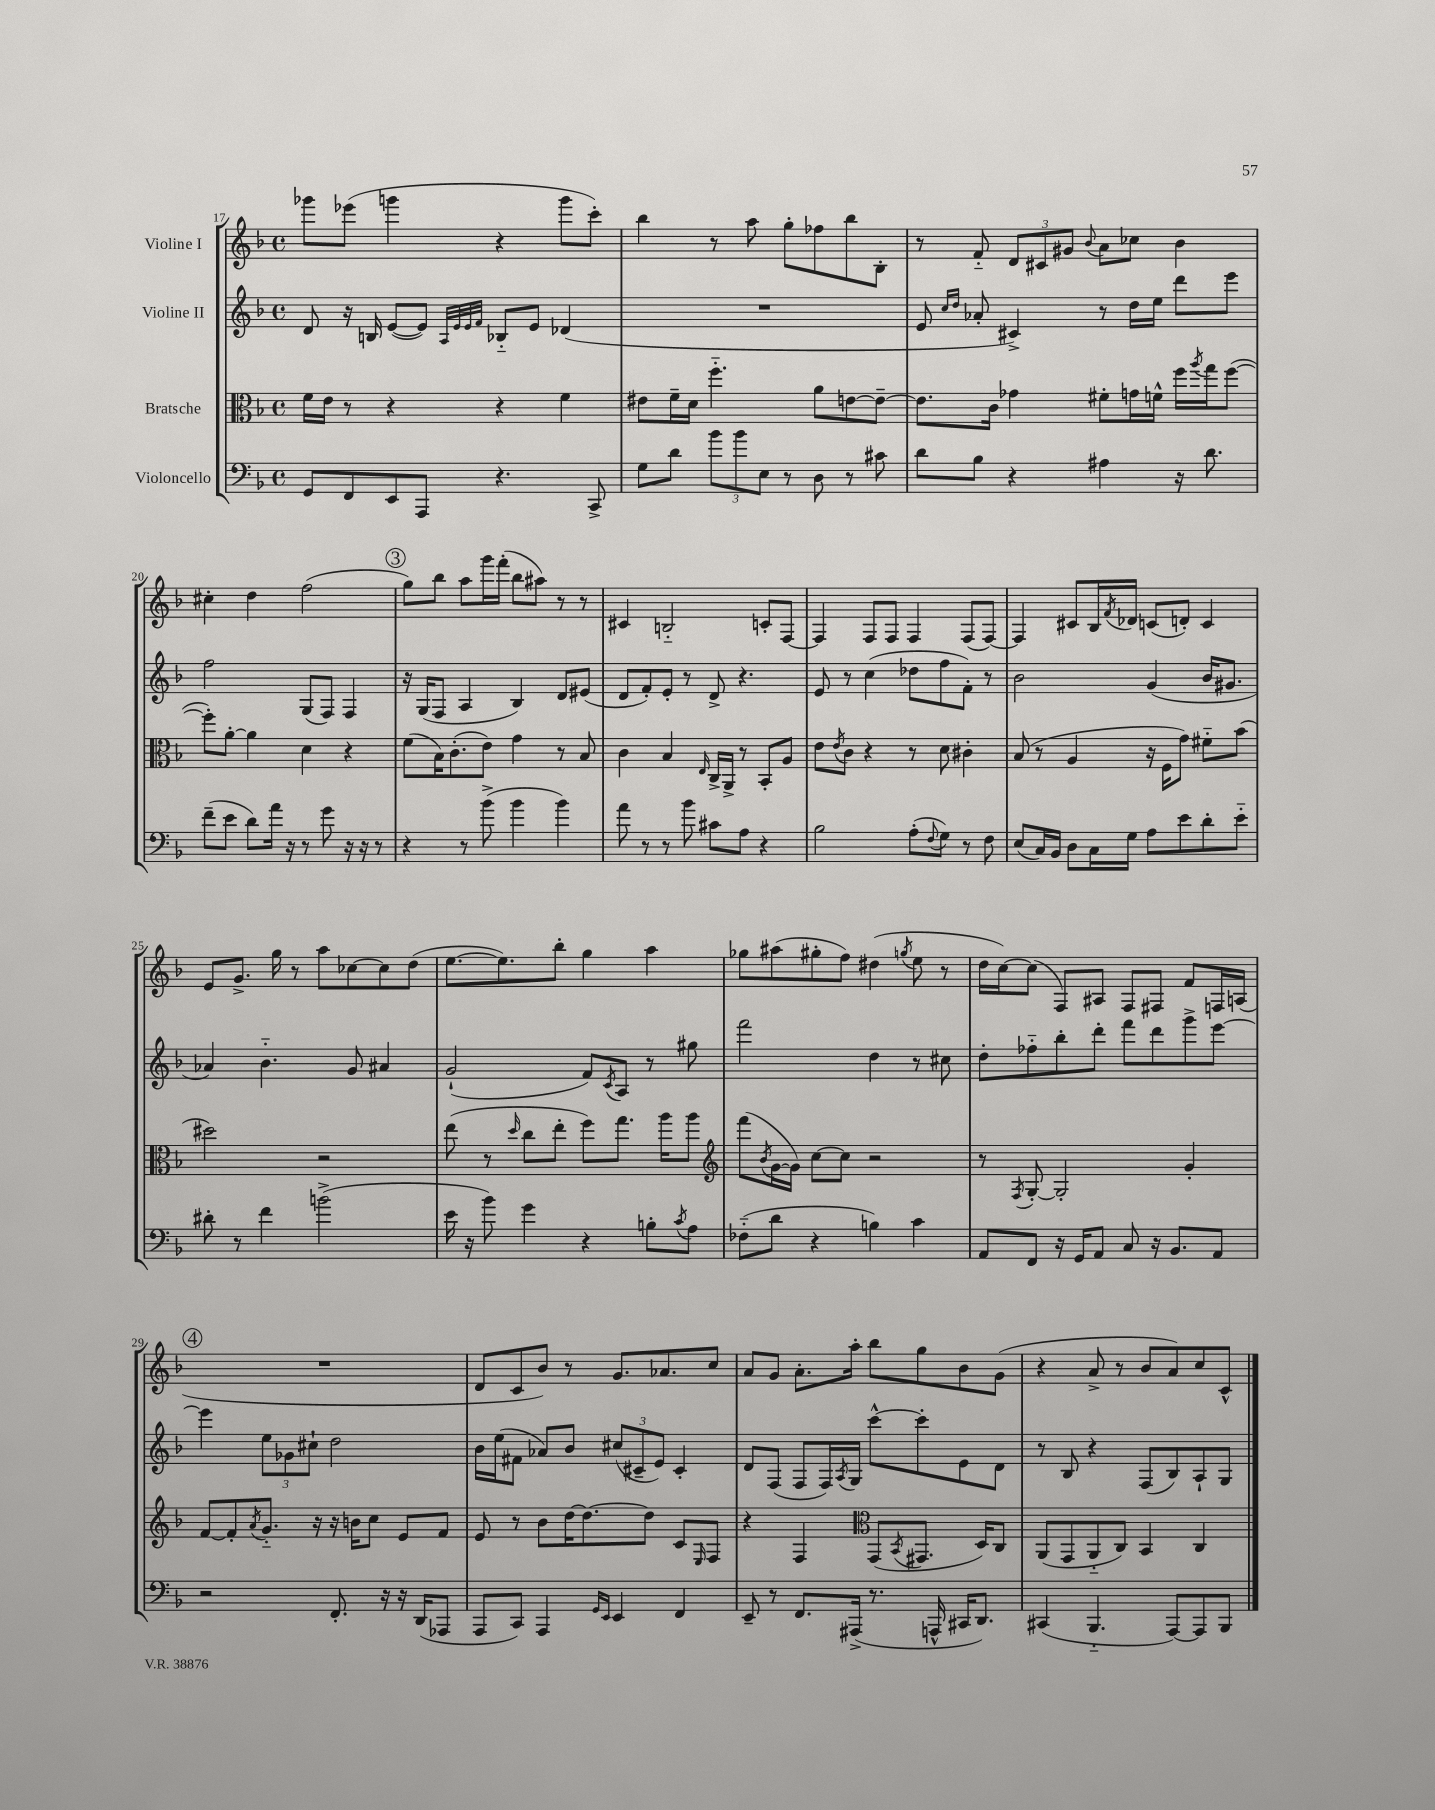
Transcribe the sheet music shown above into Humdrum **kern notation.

**kern	**kern	**kern	**kern
*staff4	*staff3	*staff2	*staff1
*clefF4	*clefC3	*clefG2	*clefG2
*k[b-]	*k[b-]	*k[b-]	*k[b-]
*M4/4	*M4/4	*M4/4	*M4/4
*met(c)	*met(c)	*met(c)	*met(c)
8GG/L	16f\LL	8d/	8ggg-\L
.	16e\JJ	.	.
8FF/	8r	16r	(8eee-\J
.	.	16B/	.
8EE/	4r	([8e/L	4ggg\
8AAA/J	.	8e/]J)	.
.	.	32qqA/LLL	.
.	.	32qqe/	.
.	.	32qqe/	.
.	.	32qqf/JJJ	.
4.r	4r	8B-'~/L	4r
.	.	8e/J	.
.	4f\	(4d-/	8ggg\L
8CC^/	.	.	8ccc'\J)
=	=	=	=
8G\L	8e#\L	1r	4bb-\
8d\J	16f~\L	.	.
.	16d\JJ	.	.
12b-\L	4.ff'~\	.	8r
12b-\	.	.	.
.	.	.	8aa\
12E\J	.	.	.
8r	.	.	8gg'\L
8D\	8a\L	.	8ff-\
8r	[8e\	.	8bb-\
8c#\	8e~\_J	.	8B-'\J
=	=	=	=
8d\L	8.e\]L	8e/	8r
.	.	16qqcc/LL	.
.	.	16qqdd/JJ	.
8B-\J	.	8a-'/	8f'~/
.	16c\Jk	.	.
4r	4g-\	4c#^/)	12d/L
.	.	.	12c#/
.	.	.	12g#/J
.	.	.	8qqb-/
4A#\	8f#'\L	8r	8a\L
.	16g\L	16dd\LL	8cc-\J
.	16f^^\JJ	16ee\JJ	.
16r	16ff\LL	8ddd\L	4b-\
.	8qaa/	.	.
8.d\	16gg\J	.	.
.	([8ff\J	8eee\J	.
=	=	=	=
(8f~\L	8ff'\]L)	2ff\	4cc#'\
8e\J	[8a'\J	.	.
8d\L)	4a\]	.	4dd\
16a\Jk	.	.	.
16r	.	.	.
8r	4d\	(8G/L	(2ff\
8g\	.	8F/J)	.
16r	4r	4F/	.
16r	.	.	.
8r	.	.	.
=	=	=	=
4r	(8f\L	16r	8gg\L)
.	.	(16G/LK	.
.	16B-\K)	8F/J	8bb-\J
.	(8.c'\	.	.
8r	.	4A/	8aa\L
(8b-^\	8e\J)	.	16ggg\L
.	.	.	(16fff'\JJ
4b-\	4g\	4B-/)	8bb-\L
.	.	.	8aa#\J)
4b-\)	8r	8d/L	8r
.	8B-/	(8e#/J	8r
=	=	=	=
8a\	4c\	8d/L	4c#/
8r	.	8f'/)	.
8r	4B-/	8e'/J	2B'~/
8b-\	.	8r	.
.	16qqE/	.	.
8c#\L	16C^/LL	8d^/	.
.	16AA^/JJ	.	.
8A\J	8r	4.r	.
4r	8BB-'/L	.	8c'/L
.	8A/J	.	[8F/J
=	=	=	=
2B-\	8e\L	8e/	4F/]
.	8qe/	.	.
.	8c\J	8r	.
.	4r	(4cc\	8F/L
.	.	.	8F/J
(8A'\L	8r	8dd-\L	4F/
8qqF/	.	.	.
8G\J)	8d\	8ff\	.
8r	4c#'\	8f'\J)	(8F/L
8F\	.	8r	[8F/J)
=	=	=	=
(8E/L	(8B-/	2b-\	4F/]
16C/L)	8r	.	.
16BB-/JJ	.	.	.
8D\L	4A/	.	8c#/L
16C\L	.	.	16B-/L
.	.	.	8qf/
16G\JJ	.	.	16d-/JJ
8A\L	16r	(4g/	(8c/L
.	16F\LK	.	.
8e\	8g\J)	.	8d'/J)
8d'\	8f#'~\L	16b-/LK	4c/
.	.	8.g#/J	.
8e'~\J	(8b-\J	.	.
=	=	=	=
8d#'\	2dd#\)	4a-/)	8e/L
8r	.	.	8.g^/J
4f\	.	4.b-'~\	.
.	.	.	16gg\
.	.	.	8r
(2b^\	2r	.	8aa\L
.	.	8g/	[8cc-\
.	.	4a#/	8cc-\]
.	.	.	(8dd\J
=	=	=	=
16e\	(8ee\	(2g`/	[8.ee\L
16r	.	.	.
8b-\)	8r	.	.
.	.	.	8.ee\])
.	16qqdd/	.	.
4g\	8cc\L	.	.
.	8ee'\J	.	8bb-'\J
4r	8ff\L)	8f/L)	4gg\
.	.	8qc/	.
.	8.gg\J	8A/J	.
8B'\L	.	8r	4aa\
.	16aa\LK	.	.
8qc/	.	.	.
8A\J	8aa\J	8gg#\	.
=	=	=	=
*	*clefG2	*	*
(8F-'~\L	(8fff\L	2fff\	8gg-\L
.	8qb-/	.	.
8d\J	[16g\L	.	(8aa#\
.	16g\]JJ)	.	.
4r	[8cc\L	.	8gg#'\
.	8cc\]J	.	8ff\J)
4B\)	2r	4dd\	(4dd#\
.	.	.	8qgg/
4c\	.	8r	8ee\
.	.	8cc#\	8r
=	=	=	=
8AA/L	8r	8dd'\L	16dd\LL
.	.	.	[16cc\J)
.	8qF/	.	.
8FF/J	[8G'/	8ff-'~\	(8cc\]J
16r	2G'/]	8bb-'\	8F/L)
16GG/LK	.	.	.
8AA/J	.	8ddd'\J	8A#/J
8C/	.	8fff\L	8F/L
16r	.	8ddd\	8F#/J
8.BB-/L	.	.	.
.	4g'/	8ggg^\	8f/L
8AA/J	.	[8eee\J	16F/L
.	.	.	(16A/JJ
=	=	=	=
2r	[8f/L	4eee\]	1r
.	8f'/]	.	.
.	8qa/	.	.
.	8.g'~/J	12ee\L	.
.	.	12g-\	.
.	.	12cc#`\J	.
.	16r	.	.
8.FF'/	16r	2dd\	.
.	16b\LK	.	.
.	8cc\J	.	.
16r	.	.	.
16r	8e/L	.	.
(16DD/LK	.	.	.
8AAA-/J	8f/J	.	.
=	=	=	=
8AAA/L	8e/	16b-\LL	8d/L
.	.	(16ee\J	.
8CC/J)	8r	8f#\J	8c/
4AAA/	8b-\L	8a-/L)	8b-/J)
.	[16dd\K	8b-/J	8r
.	8.dd\_	.	.
16qqGG/LL	.	.	.
16qqEE/JJ	.	.	.
4EE/	.	(12cc#/L	8.g/L
.	.	12c#~/	.
.	8dd\]J	.	.
.	.	12e/J)	.
.	.	.	8.a-/
4FF/	8c/L	4c#'/	.
.	16qqE/	.	.
.	8F/J	.	8cc/J
=	=	=	=
8EE~/	4r	8d/L	8a/L
8r	.	(8F/J	8g/J
8.FF/L	4F/	8F/L	8.a'\L
.	.	16F/L)	.
.	.	8qA/	.
(16AAA#^/Jk	.	16G/JJ	16aa'\Jk
*	*clefC3	*	*
8.r	(8GG/L	[8ccc^^\L	8bb-\L
.	8qBB-/	.	.
.	8.GG#/J	8ccc'\]	8gg\
16AAA^^/	.	.	.
16CC#/LK	.	8e\	8b-\
8.DD/J)	16D/LK)	.	.
.	8C/J	8d\J	(8g\J
=	=	=	=
(4CC#/	(8AA/L	8r	4r
.	8GG/	8B-/	.
4.BBB-'~/	8AA'~/	4r	8a^/
.	8C/J)	.	8r
.	4BB-/	(8F/L	8b-/L
[8AAA/L)	.	8B-/)	8a/)
8AAA/]	4C/	8A`/	8cc/
8BBB-/J	.	8G/J	8c^^/J
==	==	==	==
*-	*-	*-	*-
